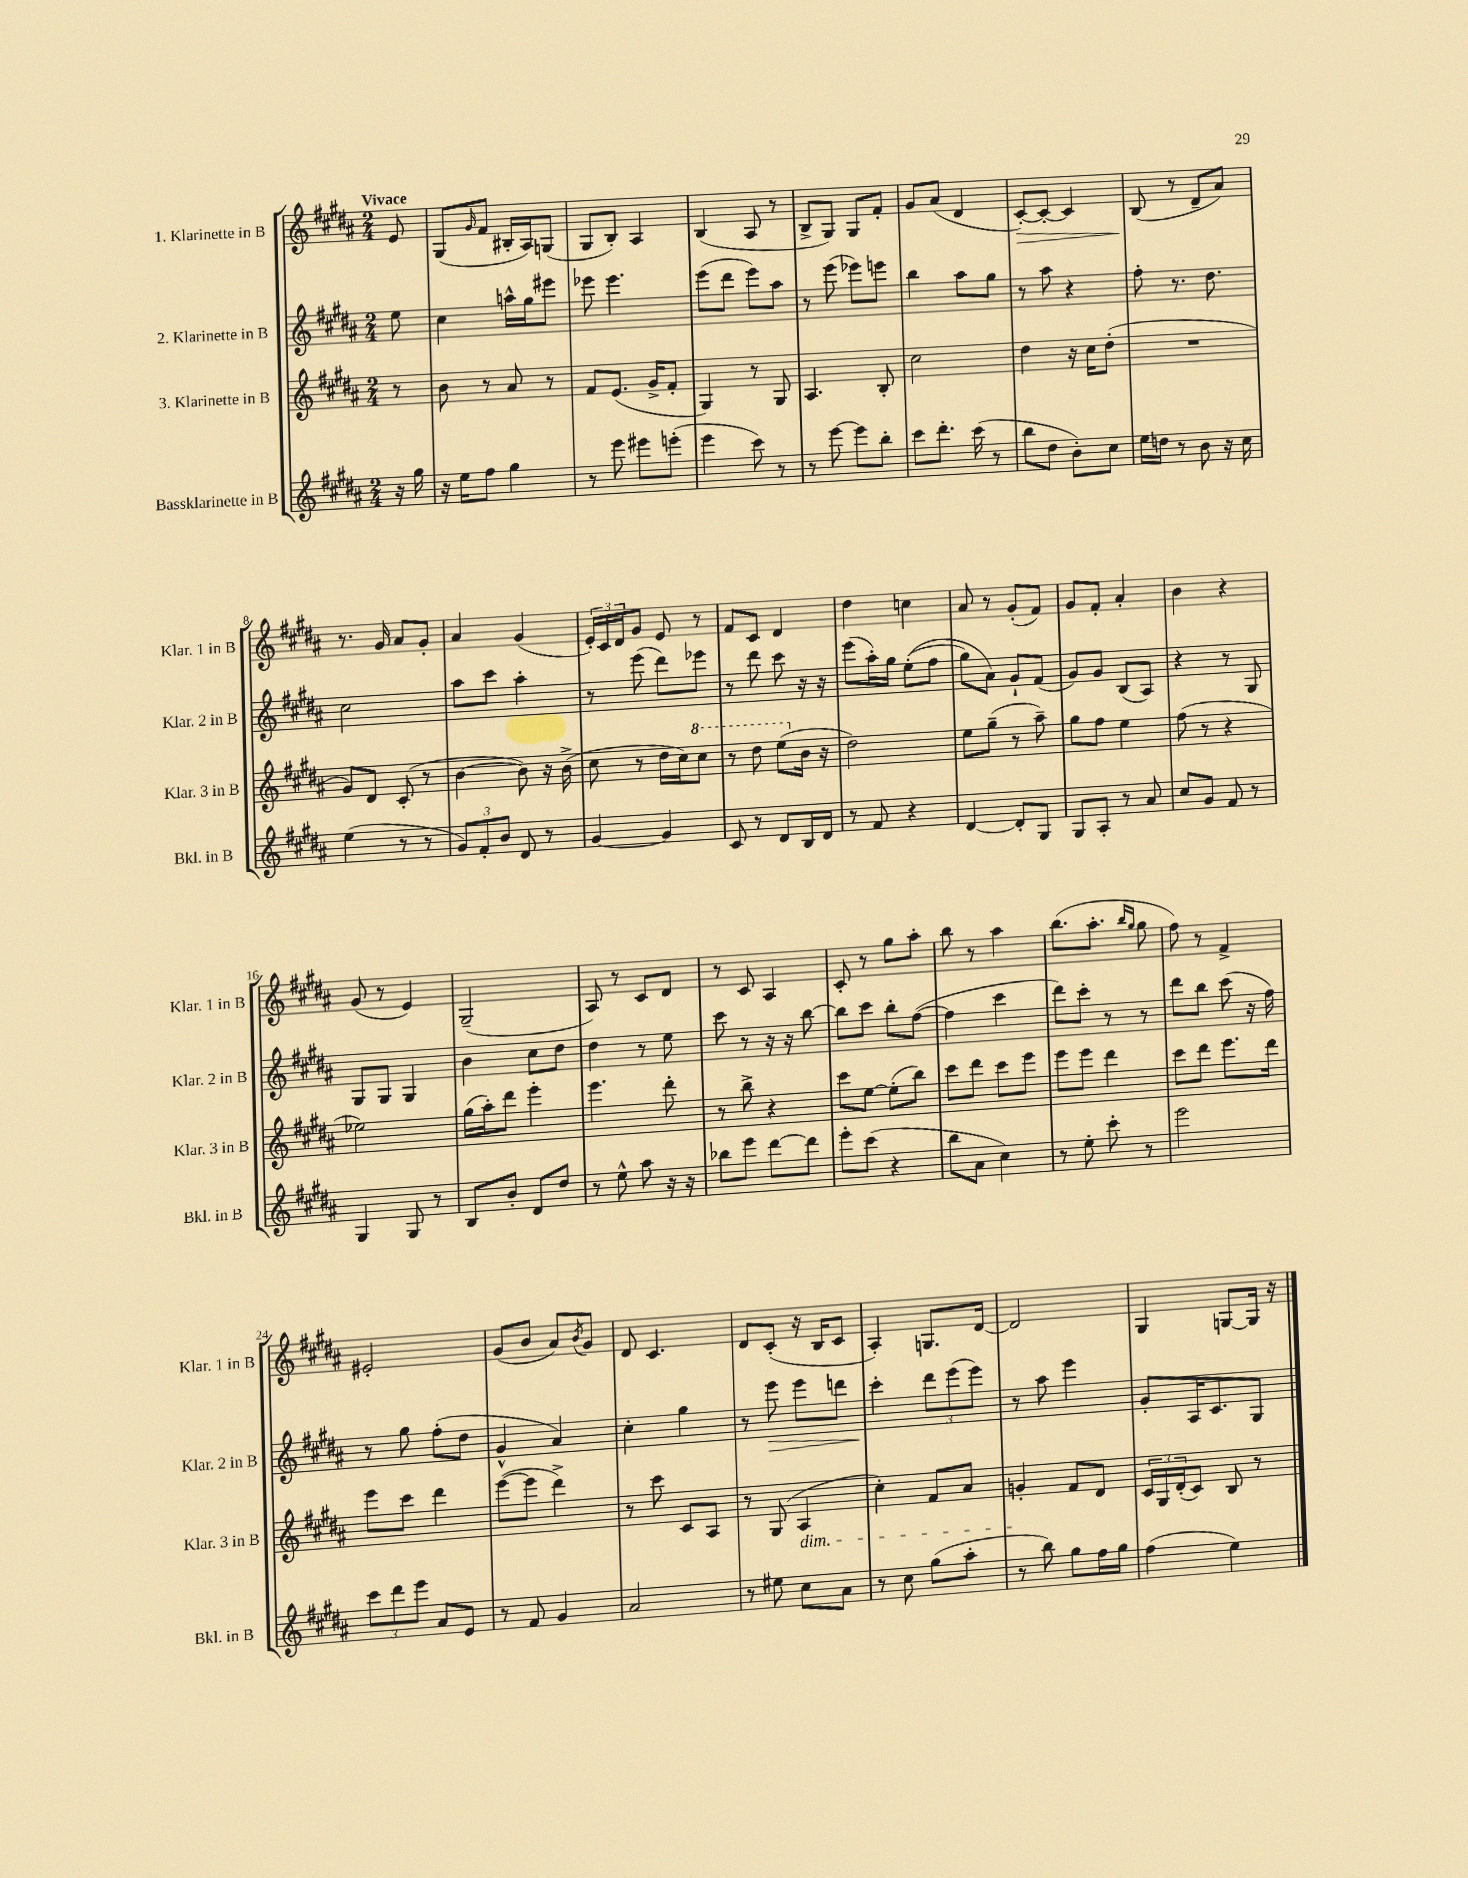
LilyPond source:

<<
\new StaffGroup <<
\new Staff = "s0" \with { instrumentName = "1. Klarinette in B" shortInstrumentName = "Klar. 1 in B" } {
    \clef treble \key b \major \numericTimeSignature \time 2/4 \partial 8 \tempo "Vivace"
    e'8 |
    gis8( \grace { gis'16 } fis'8 bis16-. ais16) g8( |
    gis8 b8-.) ais4 |
    b4( ais8 r8 |
    b8-> gis8) gis8 fis'8-. |
    gis'8 ais'8( dis'4 |
    cis'8~-.\>) cis'8~-. cis'4 |
    b8\!( r8 dis'8-- ais'8) |
    r8. gis'16 ais'8 gis'8-. |
    ais'4 gis'4( |
    \tuplet 3/2 { e'16-.) cis'16 dis'16 } gis'8 e'8 r8 |
    fis'8 cis'8 dis'4 |
    dis''4 c''4 |
    ais'8 r8 gis'8-.( fis'8) |
    gis'8 fis'8-. ais'4-. |
    b'4 r4 |
    gis'8( r8 e'4) |
    gis2--( |
    ais8) r8 cis'8 dis'8 |
    r8 cis'8 ais4 |
    cis'8-. r8 gis''8 ais''8-. |
    b''8 r8 ais''4 |
    b''8.( ais''8.-. \grace { b''16 gis''16 } gis''8 |
    fis''8) r8 fis'4-> |
    eis'2-. |
    gis'8( b'8 ais'8) \acciaccatura { b'8 } gis'8 |
    dis'8 cis'4. |
    dis'8 cis'8-.( r16 b16 cis'8 |
    ais4-.) g8. dis'16~ |
    dis'2 |
    gis4 g8~ g16 r16 \bar "|." |
}
\new Staff = "s1" \with { instrumentName = "2. Klarinette in B" shortInstrumentName = "Klar. 2 in B" } {
    \clef treble \key b \major \numericTimeSignature \time 2/4 \partial 8
    e''8 |
    cis''4 a''16-^ gis''16 eis'''8 |
    ees'''8 ees'''4. |
    e'''8( dis'''8 e'''8) ais''8 |
    r8 e'''8( ees'''8) e'''8 |
    b''4 ais''8 gis''8 |
    r8 ais''8 r4 |
    fis''8-. r8. dis''8. |
    cis''2 |
    ais''8 cis'''8 ais''4-. |
    r8 e'''8( dis'''8) ees'''8 |
    r8 dis'''8 cis'''8 r16 r16 |
    e'''8( ais''16-.) gis''16 e''8-.(\( fis''8 |
    gis''8) ais'8\) gis'8-! fis'8( |
    gis'8) gis'8 b8( ais8) |
    r4 r8 gis8 |
    gis8 gis8 gis4 |
    b'4 cis''8 dis''8 |
    dis''4 r8 e''8 |
    cis'''8 r8 r16 r16 b''8~ |
    b''8 cis'''8 b''8-. fis''8~( |
    fis''4 cis'''4 |
    dis'''8) cis'''8-. r8 r8 |
    dis'''8 b''8 cis'''8( r16 fis''16) |
    r8 gis''8 fis''8-.( dis''8 |
    gis'4-^ ais'4) |
    cis''4-. gis''4 |
    r8 e'''8\> e'''8 d'''8 |
    cis'''4-.\! \tuplet 3/2 { dis'''8 e'''8( e'''8) } |
    r8 ais''8 e'''4 |
    gis'8-. ais16 cis'8. gis8 \bar "|." |
}
\new Staff = "s2" \with { instrumentName = "3. Klarinette in B" shortInstrumentName = "Klar. 3 in B" } {
    \clef treble \key b \major \numericTimeSignature \time 2/4 \partial 8
    r8 |
    b'8 r8 ais'8 r8 |
    fis'8 e'8.( gis'16-> fis'8-. |
    gis4) r8 gis8 |
    ais4. b8-. |
    cis''2 |
    dis''4 r16 cis''16 dis''8-.( |
    R2 |
    gis'8) dis'8 cis'8-.( r8 |
    b'4~ b'8) r16 b'16->( |
    cis''8 r8 dis''16 cis''16) \ottava #1 cis'''8 |
    r8 dis'''8 e'''8( \ottava #0 b'16 r16 |
    dis''2) |
    e''8 gis''8--( r8 ais''8--) |
    gis''8 fis''8 e''4 |
    fis''8( r8 r4 |
    ees''2) |
    gis''16( ais''16-.) dis'''8 e'''4-. |
    e'''4. dis'''8-. |
    r8 b''8-> r4 |
    cis'''8 e''8~ e''8-.( b''8) |
    cis'''8 dis'''8 cis'''8 e'''8 |
    e'''8 e'''8 dis'''4 |
    cis'''8 dis'''8 e'''8. dis'''16 |
    e'''8 cis'''8 dis'''4 |
    e'''8~( e'''8 dis'''4->) |
    r8 cis'''8 cis'8 ais8 |
    r8 gis8( ais4\dim |
    cis''4-.) fis'8 ais'8 |
    g'4-.\! fis'8 dis'8 |
    \tuplet 3/2 { cis'16 gis16 dis'16-.( } cis'8) b8 r8 \bar "|." |
}
\new Staff = "s3" \with { instrumentName = "Bassklarinette in B" shortInstrumentName = "Bkl. in B" } {
    \clef treble \key b \major \numericTimeSignature \time 2/4 \partial 8
    r16 gis''16 |
    r16 e''16 fis''8 gis''4 |
    r8 e'''8 eis'''8 e'''8-.( |
    e'''4 cis'''8) r8 |
    r8 e'''8~ e'''8 b''8-. |
    cis'''8 dis'''8.-. cis'''16( r8 |
    b''8 dis''8 b'8-.) cis''8 |
    e''16 d''16 r8 b'8 r16 cis''16 |
    e''4( r8 r8 |
    \tuplet 3/2 { gis'8) fis'8-. b'8 } dis'8 r8 |
    gis'4~ gis'4 |
    cis'8 r8 dis'8 b16 dis'16 |
    r8 fis'8 r4 |
    dis'4~ dis'8-. gis8 |
    gis8 ais8-. r8 ais'8 |
    cis''8 gis'8 fis'8 r8 |
    gis4 gis8 r8 |
    b8 b'8-. dis'8 dis''8 |
    r8 e''8-^ ais''8 r16 r16 |
    bes''8 e'''8 dis'''8~ dis'''8 |
    e'''8-. cis'''8( r4 |
    b''8 ais'8 cis''4) |
    r8 e''8-. cis'''8-. r8 |
    e'''2 |
    \tuplet 3/2 { cis'''8 dis'''8 e'''8 } ais'8 e'8 |
    r8 fis'8 gis'4 |
    ais'2 |
    r8 eis''8 cis''8 ais'8 |
    r8 cis''8 gis''8( ais''8-. |
    r8 b''8) gis''8 fis''16 gis''16 |
    fis''4( e''4) \bar "|." |
}
>>
>>
